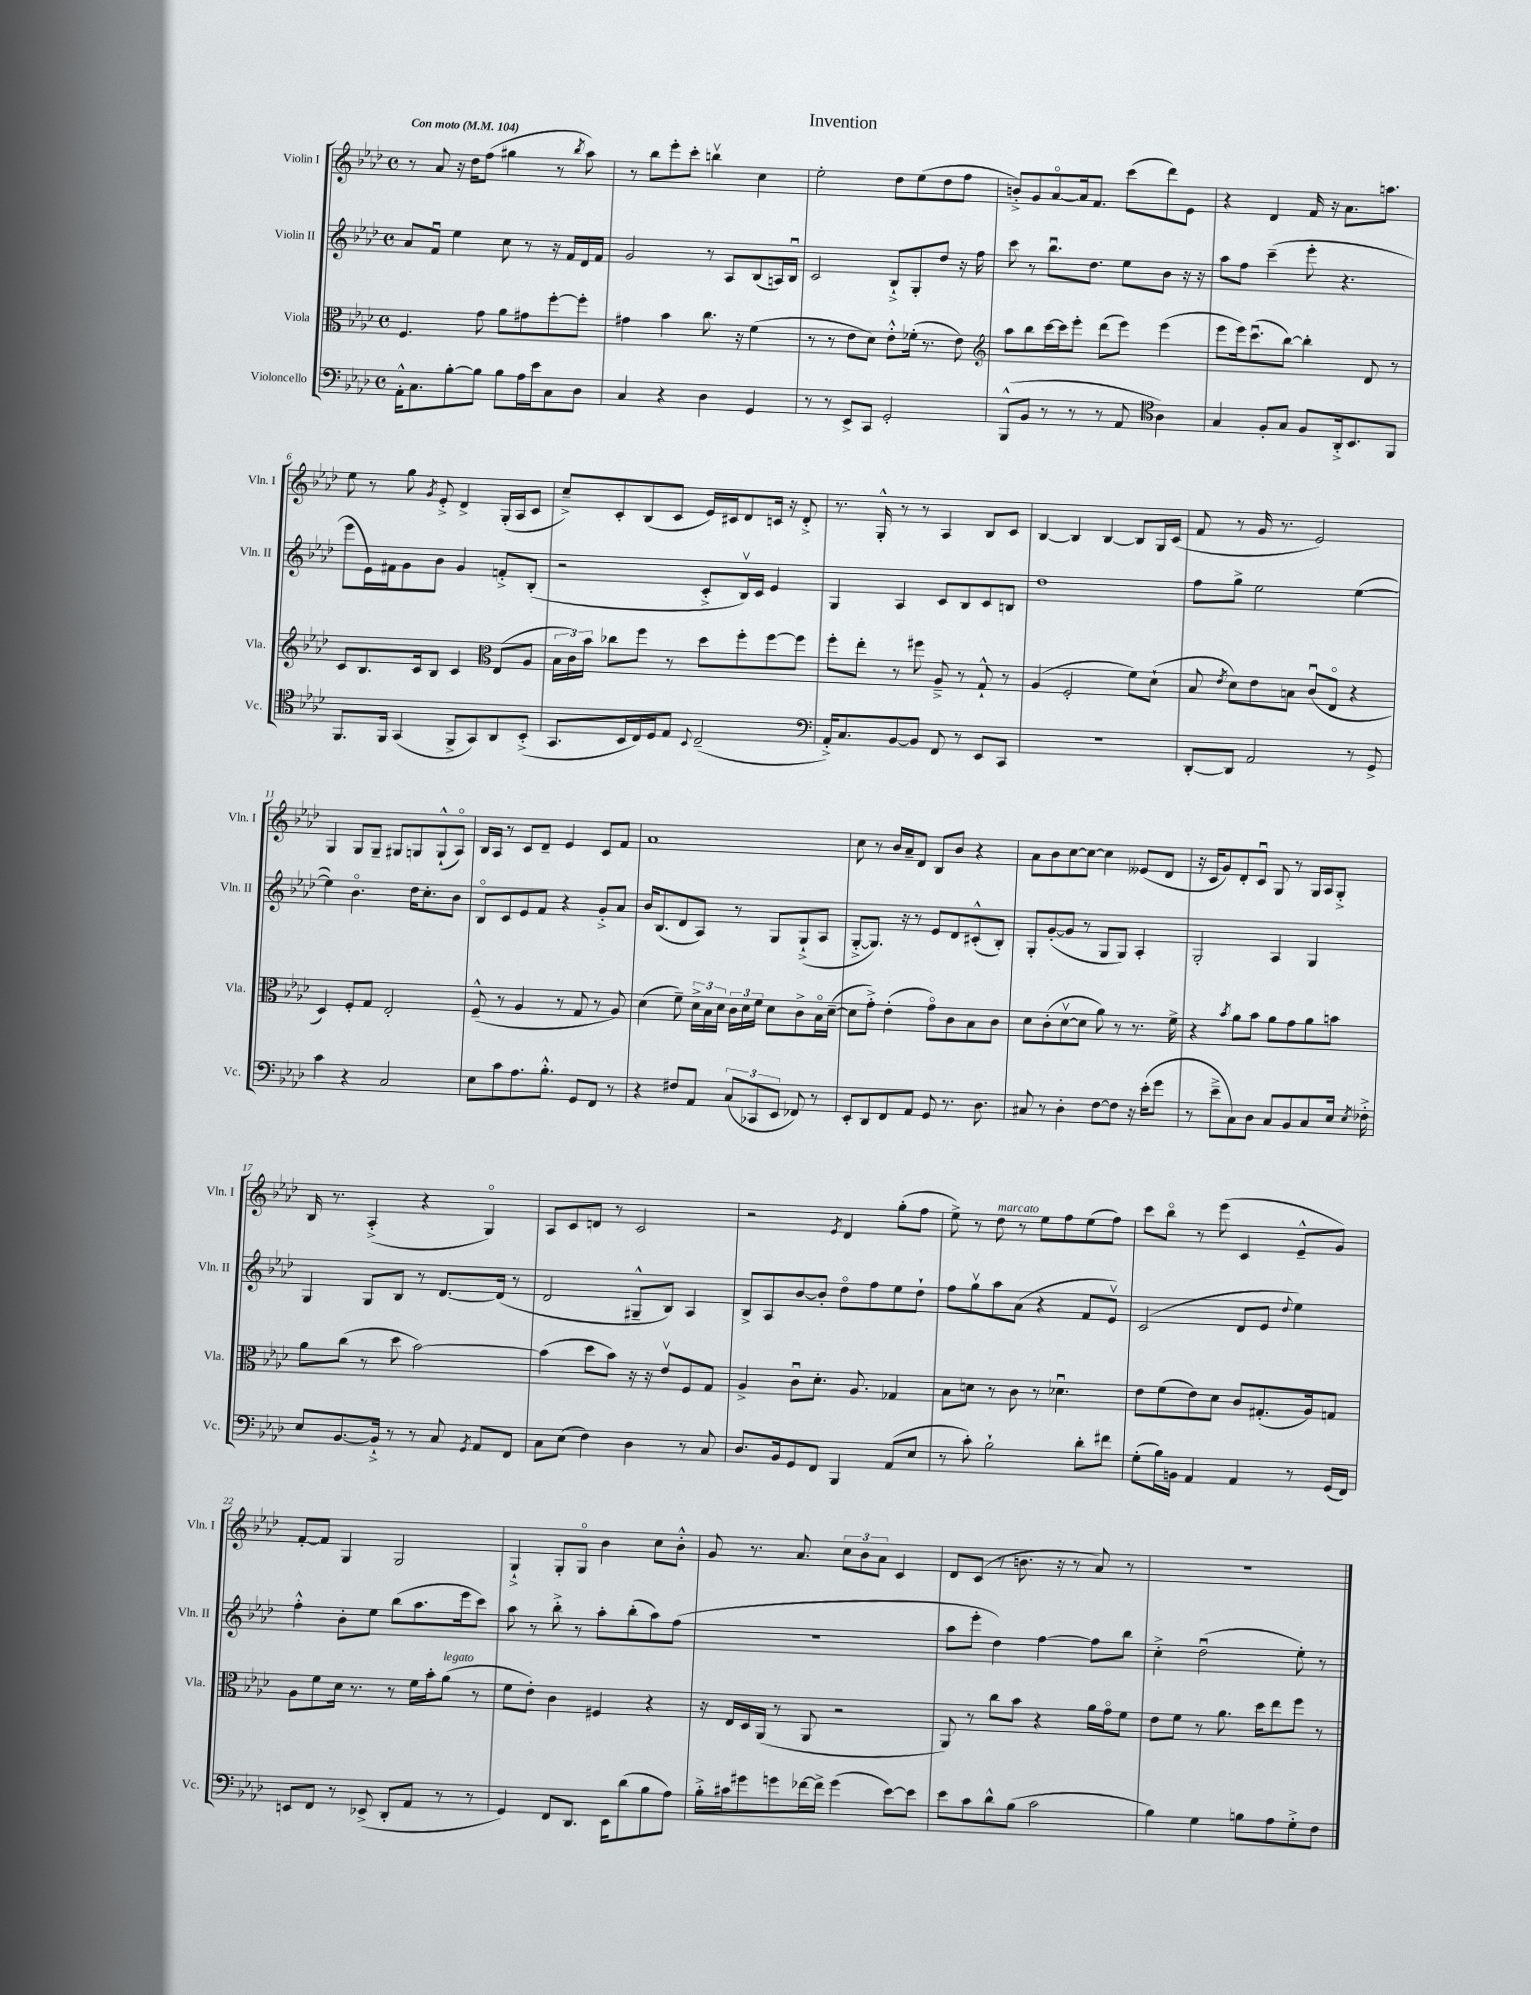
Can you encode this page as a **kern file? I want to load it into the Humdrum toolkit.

**kern	**kern	**kern	**kern
*staff4	*staff3	*staff2	*staff1
*clefF4	*clefC3	*clefG2	*clefG2
*k[b-e-a-d-]	*k[b-e-a-d-]	*k[b-e-a-d-]	*k[b-e-a-d-]
*M4/4	*M4/4	*M4/4	*M4/4
*met(c)	*met(c)	*met(c)	*met(c)
*MM104	*MM104	*MM104	*MM104
16AA-'^^	4.F	8a-	8r
8.C	.	.	.
.	.	8fu	8a-
[8B-'	.	4ee-	16r
.	.	.	16dd-
8B-]	8g	.	(8ff
8B-	8a-	8cc	4gg#
16A-	8g#	8r	.
16e-	.	.	.
8C	[8ff'	16r	8r
.	.	16f	.
.	.	.	8qbb-
8D-	8ff']	16d-	8aa-)
.	.	16f	.
=	=	=	=
4C	4g#	2g	8r
.	.	.	8bb-
4r	4b-	.	8eee-'
.	.	.	8ccc'
4D-	8.cc	8r	4bbv
.	.	8A-	.
.	16r	.	.
4GG	(4f	(8B-	4cc
.	.	16A)	.
.	.	16B-u	.
=	=	=	=
8r	8r	2c	2ee-'
8r	8r	.	.
8EE-^	8e-	.	.
8CC	8d-)	.	.
2GG'	8e-'^^	8B-`^	8dd-
.	(16f-'	8G'	(8ee-
.	8.r	.	.
.	.	8dd-	8dd-
.	8e-)	16r	8ff
.	.	16ff	.
=	=	=	=
*	*clefG2	*	*
(8BBB-^^	8aa-	8ccc	8b'^)
8BB-	8bb-	8r	8g
8r	[16ccc	8.bb-u	[8a-o
.	16ccc]	.	.
8r	8eee-'	.	16a-]
.	.	8.dd-	8.f
8r	(8ddd-	.	.
8AA-	8eee-)	8ee-	(8ccc
*clefC4	*	*	*
4A-)	(4eee-	8b-	8ddd-)
.	.	16r	8e-
.	.	16r	.
=	=	=	=
4G	8eee-	8aa-	4r
.	16eee-)	8ff	.
.	(8.cccu	.	.
8F'	.	(4ccc~	4d-
8G	[8bb-)	.	.
8F	4bb-']	8eee-'	16f
.	.	.	16r
16AA-'^	.	4.r	8.a-
8.BB-	.	.	.
.	8d-	.	.
.	.	.	8.aa
8FF	8r	.	.
=	=	=	=
8.FF	8c	8eee-	8ee-
.	8.B-	16e-)	8r
16FF	.	16f#	.
(4GG	.	8g	8gg
.	16c	.	.
.	.	.	8qg
.	8B-	8b-	8e-'^
8FF^	4c	4g	4d-^
8GG)	.	.	.
*	*clefC3	*	*
8AA-	(8E-	8f'^	(16G'
.	.	.	16A-
(8BB-'^	8A-	(8B-'	8c
=	=	=	=
8.GG	24B-	2r	8cc~^)
.	24c)	.	.
.	24b-	.	.
.	8cc-	.	8c'
16BB-	.	.	.
16C)	8ff	.	(8B-
16D-	.	.	.
8E-	8r	.	8c
8qqBB-	.	.	.
(2C~	8dd-	8c'^	16e-)
.	.	.	16c#
.	8ff'	16B-v)	8d-
.	.	16c	.
.	[8ff	4e-	16c
.	.	.	16r
.	8ff]	.	8d-'^
=	=	=	=
*clefF4	*	*	*
16AA-'^)	8ff'	4G	8.r
8.C	.	.	.
.	8ee-'	.	.
.	.	.	16G'^^
[8BB-	8r	4A-	8r
8BB-]	8ff#	.	8r
8FF	8A-~^	8c	4A-
8r	8r	8B-	.
8EE-	8G`^^	8c	8B-
8CC	8r	8B	8c
=	=	=	=
1r	(4A-	1dd-	[4B-
.	2F'	.	4B-]
.	.	.	[4B-
.	8f)	.	8B-]
.	(8d-`	.	16G
.	.	.	(16c
=	=	=	=
[8DD-'	8B-	8ff	8f
.	8qe-	.	.
8DD-]	8d-)	8gg^	8r
2AA-	8e-	2ee-	16g
.	.	.	8.r
.	8B	.	.
.	(8cu	.	2e-)
.	8E-o	.	.
8r	4r	([4ee-	.
8GG^	.	.	.
=	=	=	=
4c	4D-)	4ee-])	4G
4r	8F'	4.b-o	8G
.	8G	.	8G~
2C	2E-'	.	8G#
.	.	16dd-	8G
.	.	8.cc'	.
.	.	.	(8G`^^
.	.	8b-	8A-o)
=	=	=	=
8E-	(8F~^^	8B-o	16B-
.	.	.	16A-
8c	8r	8c	8r
8.A-	4A-	8e-	8c
.	.	8f	8d-~
8.B-'^^	.	.	.
.	8r	4r	4e-
8GG	8G	.	.
8FF	8r	8g'^	8c
8r	8A-)	8a-	8f
=	=	=	=
4r	(4d-	16b-	1a-
.	.	(8.B-	.
8F#	8f~)	8d-	.
8AA-	24d-^	8A-)	.
.	24B-	.	.
.	24d-	.	.
(12C	24c	8r	.
.	24d-	.	.
12CC-	24f	.	.
.	8d-	8G	.
12EE-	.	.	.
8FF-)	8c^	(8G`^	.
8r	16B-o	8A-	.
.	([16d-~	.	.
=	=	=	=
8EE-'	8d-]	[8G'^	8cc
8DD-	8g'^)	8.G])	8r
8FF	(4e-'	.	16b-
.	.	16r	16a-~
8AA-	.	8r	8d-
8GG	8go)	8e-	8B-
8.r	8c	8d-	8b-
.	8B-	(8c#'^^	4r
8.D-	.	.	.
.	8c	8B-')	.
=	=	=	=
8C#	8d-	8G'	8a-
8r	(8c'	([8g'	8b-
4D-'	[8d-v	8g]	[8cc
.	8d-]	8r	8cc_
[8F	8a-)	8G	4cc]
8F]	8r	8G)	.
16r	8.r	4A-'	(8e--
(16e-'	.	.	.
8g	.	.	8d-
.	16f^	.	.
=	=	=	=
8r	4r	2G'	16r
.	.	.	16c
8e-~^	.	.	8g)
.	8qb-	.	.
8C)	8a-	.	8d-'
8D-	8b-	.	8cu
8C	8a-	4A-	8G
8BB-	8g	.	8r
8C	8a-	4G	16G
.	.	.	16A-
16E-	8b	.	8G'^
8qE-	.	.	.
16F-'^	.	.	.
=	=	=	=
8E-	8a-	4G	16B-
.	.	.	8.r
[8.BB-	(8cc	.	.
.	8r	8G	(4A-'^
16BB-`^]	.	.	.
8r	8dd-	8B-	.
8r	[2b-)	8r	4r
8C	.	[8.d-	.
8qGG	.	.	.
8AA-	.	.	4Go)
.	.	(16d-]	.
8FF	.	8r	.
=	=	=	=
8C	(4b-]	2d-	8A-
(8E-	.	.	8c
4F)	8dd-	.	8d
.	8b-)	.	8r
4D-	16r	8G#~^^	2c
.	16r	.	.
.	8e-v	8B-)	.
8r	8F	4A-	.
8C	8G	.	.
=	=	=	=
8.D-	4A-^	8B-^	2r
.	.	8A-	.
16BB-	.	.	.
8GG	8cu	[8b-	.
8FF	8.d-'	8b-']	.
.	.	.	8qe-
4BBB-	.	8dd-o	4d-
.	8.A-	.	.
.	.	8ff	.
(8AA-	4G-	8ee-	(8gg'
8E-	.	8dd-`	8ff
=	=	=	=
8r	8B-	8ff	8ee-^)
8c')	8d	8ggv	8r
2B-`	8r	8aa-	8dd-
.	8c	(8a-	8r
.	8r	4r	8ee-
.	4.d-u	.	8ff
8d-'	.	8f	(8ee-
8f#	.	8e-v)	8ff)
=	=	=	=
(8G'	8e-	(2c	8ccc
16B-)	(8f	.	8bb-o
16BB	.	.	.
4AA-	8e-)	.	8r
.	8d-	.	(8eee-
4AA-	8c	8d-	4c
.	(8.G#'	8e-	.
.	.	8qqdd-	.
8r	.	4ee-)	8e-~^^
.	16A-)	.	.
(16GG	8G	.	8g)
16FF)	.	.	.
=	=	=	=
8EE	8A-	4ff'^^	[8f'
8FF	8f	.	8f]
8r	16d-	8b-'	4G
.	8.r	.	.
(8EE-^	.	8ee-	.
8DD-'	8r	(8bb-	2G
8AA-	16f	8.aa-	.
.	16b-'	.	.
8r	(8a-	.	.
.	.	16eee-	.
8r	8r	8ccc)	.
=	=	=	=
4GG)	8f	8aa-	4G`^
.	8e-')	8r	.
8FF	4c	8bb-'^	8G'
8.DD-	.	8r	8Go
.	4F#	8aa-'	4b-
16EE-	.	.	.
(8d-	.	(8bb-'	.
8B-	4r	8aa-)	8cc
8A-)	.	(8ff	8b-'^^
=	=	=	=
16B-'^	16r	1r	8g
16c#	16E-	.	.
8g#	16D-	.	8.r
.	(16AA-	.	.
8g	8r	.	.
.	.	.	8.a-
[16f-	8AA-	.	.
16f-^]	.	.	.
(4g	2r	.	12cc
.	.	.	12b-
.	.	.	12a-
[8e-)	.	.	4c
8e-]	.	.	.
=	=	=	=
8e-	8AA-)	8aa-	8d-
8c	8r	8eee-'	(8c
8d-^^	8cc	4dd-)	8r
(8B-	8b-	.	8.b
2c	4r	[4ff	.
.	.	.	16r
.	.	.	8r
.	16a-	8ff]	8a-)
.	16go	.	.
.	8f	8bb-	8r
=	=	=	=
4B-)	8e-	4cc'^	1r
.	8f	.	.
4G	8r	(2dd-u	.
.	8.a-	.	.
8B	.	.	.
.	16dd-	.	.
8A-	8ee-	.	.
8G'^	8ff	8ee-')	.
8F	8r	8r	.
==	==	==	==
*-	*-	*-	*-
